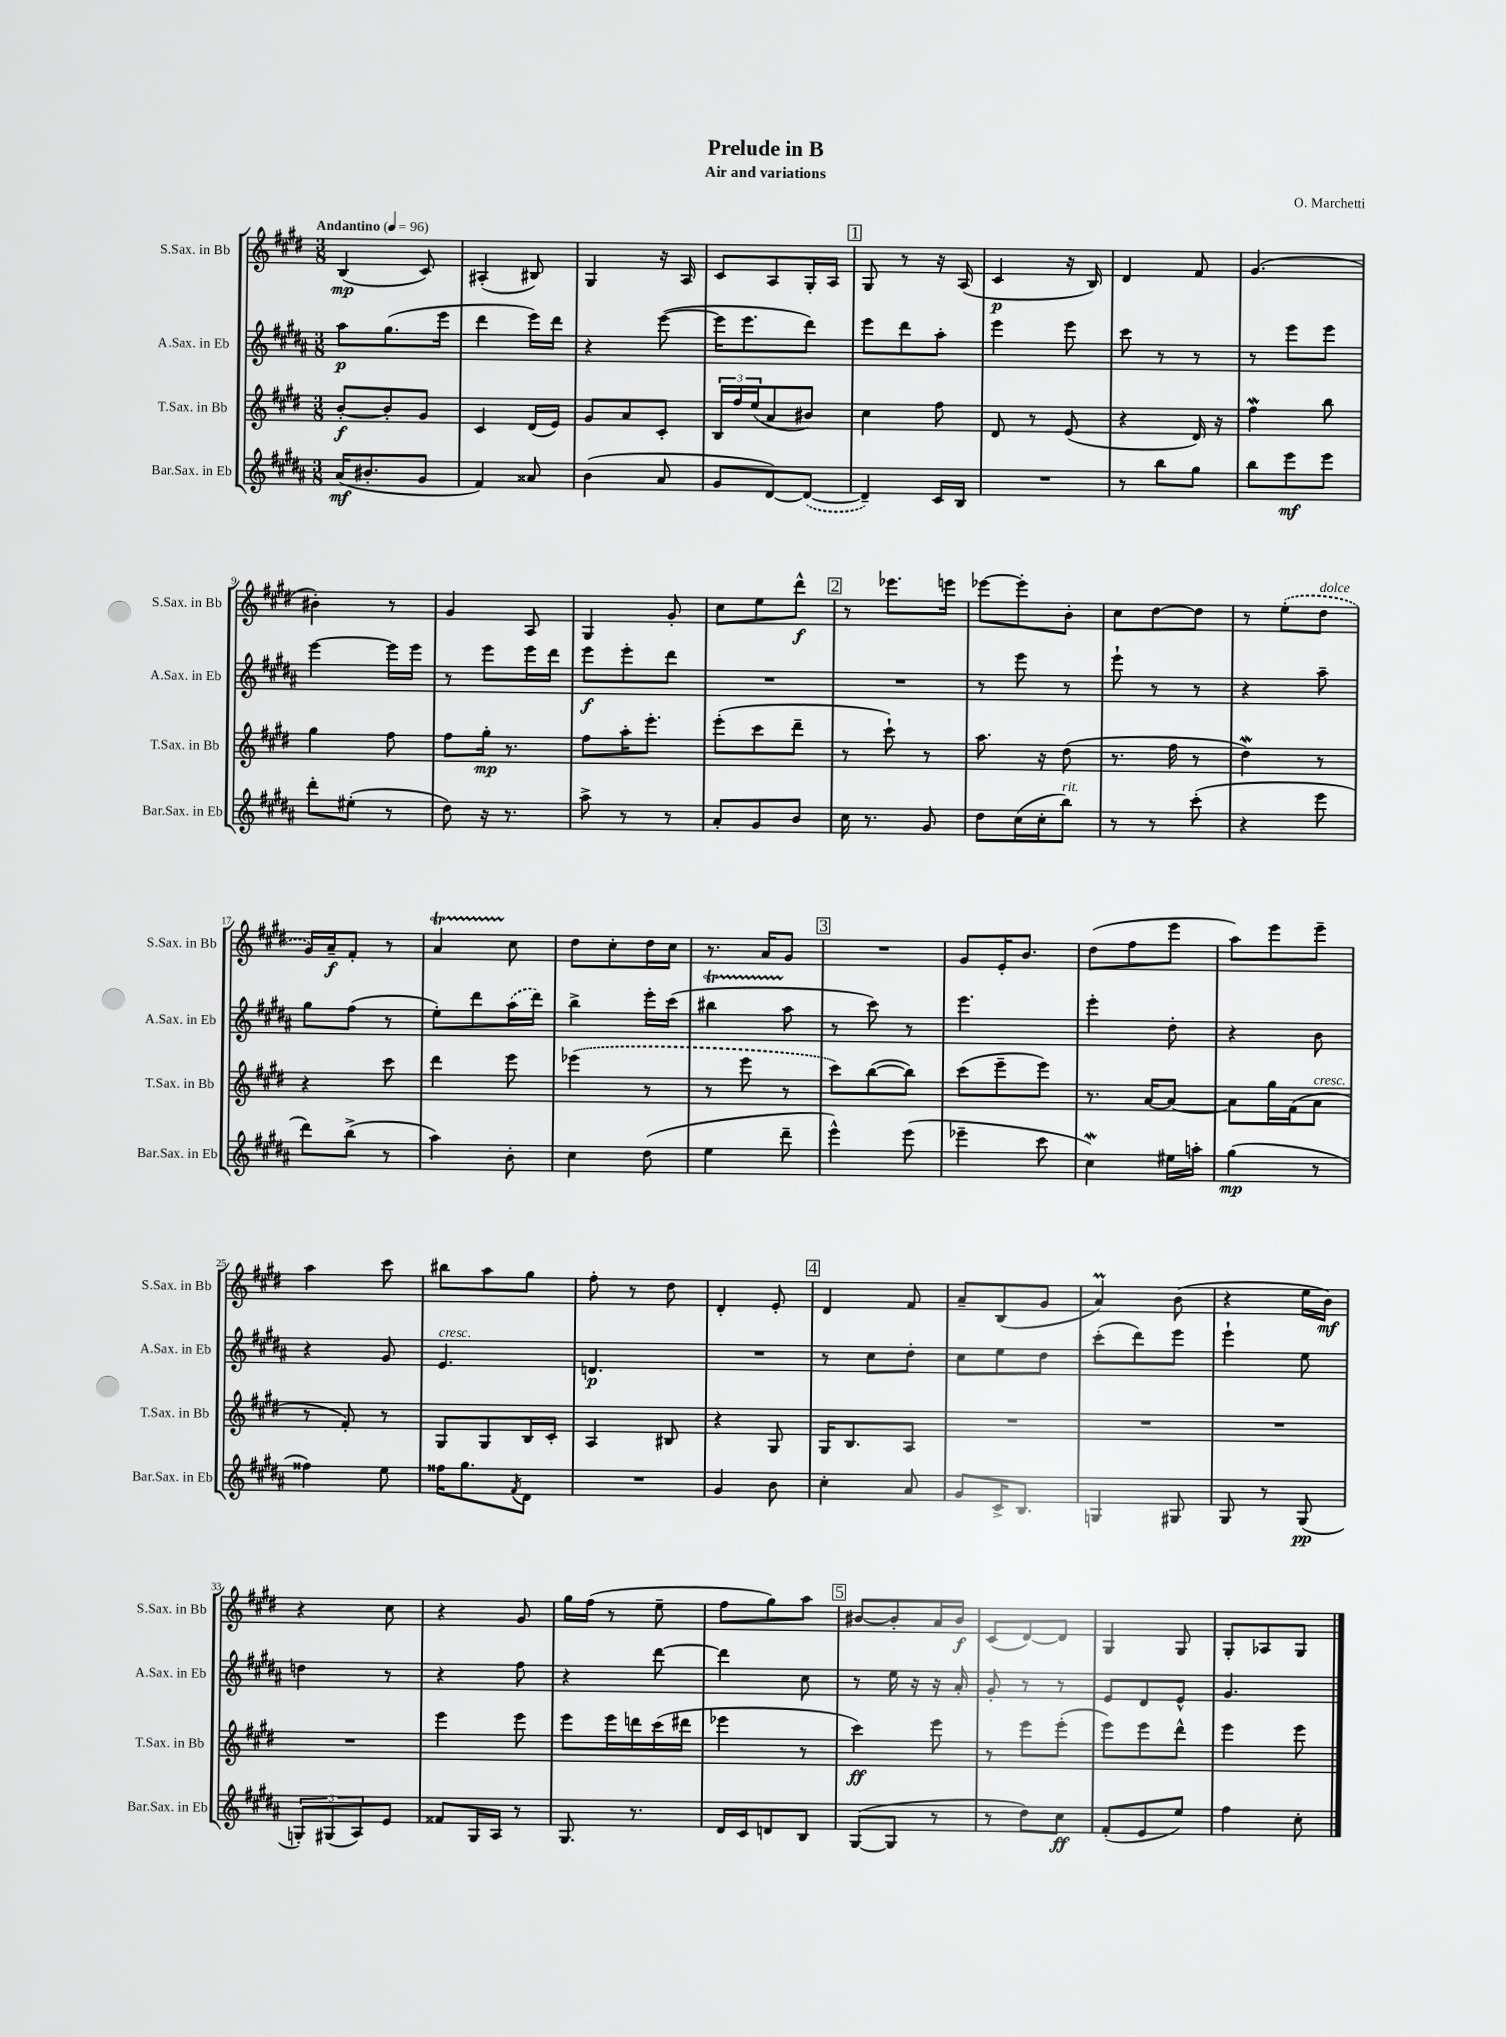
\header { title = "Prelude in B" composer = "O. Marchetti" subtitle = "Air and variations" }
<<
\new StaffGroup <<
\new Staff = "s0" \with { instrumentName = "S.Sax. in Bb" shortInstrumentName = "S.Sax. in Bb" } {
    \clef treble \key e \major \numericTimeSignature \time 3/8 \tempo "Andantino" 4 = 96
    b4\mp( cis'8) |
    ais4-.( bis8) |
    gis4 r16 a16 |
    cis'8 a8 gis16-. a16 |
    \mark \markup { \box "1" } gis8 r8 r16 a16( |
    cis'4\p r16 b16) |
    dis'4 fis'8 |
    gis'4.( |
    bis'4-.) r8 |
    gis'4 a8 |
    gis4 gis'8-. |
    cis''8 e''8 dis'''8-^\f |
    \mark \markup { \box "2" } r8 ees'''8. e'''16 |
    ees'''8~ ees'''8-. b'8-. |
    cis''8 dis''8~ dis''8 |
    r8 \once \slurDashed e''8-.( dis''8^\markup { \italic "dolce" } |
    gis'16) a'16--\f fis'8-. r8 |
    a'4\startTrillSpan cis''8\stopTrillSpan |
    dis''8 cis''8-. dis''16 cis''16 |
    r8. a'16 gis'8 |
    \mark \markup { \box "3" } R4. |
    gis'8 e'16-. b'8. |
    dis''8( fis''8 e'''8 |
    a''8) e'''8 e'''8-- |
    a''4 cis'''8 |
    bis''8 a''8 gis''8 |
    fis''8-. r8 dis''8 |
    dis'4-. e'8-. |
    \mark \markup { \box "4" } dis'4 fis'8 |
    a'8-- b8( gis'8 |
    a'4\prall) b'8( |
    r4 e''16 b'16\mf) |
    r4 cis''8 |
    r4 gis'8 |
    gis''16 fis''16( r8 e''8-- |
    fis''8 gis''8) a''8 |
    \mark \markup { \box "5" } bis'8~ bis'8-. a'16 bis'16\f |
    cis'8( dis'8~) dis'8 |
    gis4 gis8 |
    gis8-. aes8 gis8 \bar "|." |
}
\new Staff = "s1" \with { instrumentName = "A.Sax. in Eb" shortInstrumentName = "A.Sax. in Eb" } {
    \clef treble \key b \major \numericTimeSignature \time 3/8
    ais''8\p gis''8.( e'''16 |
    dis'''4 e'''16) dis'''16 |
    r4 e'''8~( |
    e'''16 e'''8. dis'''8) |
    \mark \markup { \box "1" } e'''8 dis'''8 ais''8-. |
    e'''4 e'''8 |
    cis'''8 r8 r8 |
    r8 e'''8 e'''8 |
    e'''4~ e'''16 e'''16 |
    r8 e'''8 e'''16 dis'''16 |
    e'''8\f e'''8-. dis'''8 |
    R4. |
    \mark \markup { \box "2" } R4. |
    r8 e'''8 r8 |
    e'''8-! r8 r8 |
    r4 ais''8-- |
    gis''8 fis''8( r8 |
    e''8-.) dis'''8 \once \slurDashed ais''16( dis'''16) |
    b''4-> e'''16-. cis'''16( |
    bis''4\startTrillSpan ais''8\stopTrillSpan |
    \mark \markup { \box "3" } r8 cis'''8) r8 |
    e'''4. |
    e'''4-. dis''8-. |
    r4 b'8 |
    r4 gis'8 |
    e'4.^\markup { \italic "cresc." } |
    d'4.\p |
    R4. |
    \mark \markup { \box "4" } r8 cis''8 dis''8-. |
    cis''8 e''8 dis''8 |
    cis'''8-.( dis'''8) e'''8 |
    e'''4-! e''8 |
    d''4 r8 |
    r4 fis''8 |
    r4 dis'''8~ |
    dis'''4 cis''8 |
    \mark \markup { \box "5" } r8 e''16 r16 r16 ais'16-. |
    gis'8-. r8 r8 |
    e'8 dis'8 e'8-^ |
    gis'4. \bar "|." |
}
\new Staff = "s2" \with { instrumentName = "T.Sax. in Bb" shortInstrumentName = "T.Sax. in Bb" } {
    \clef treble \key e \major \numericTimeSignature \time 3/8
    b'8~-.\f b'8-. gis'8 |
    cis'4 dis'16( e'16) |
    gis'8 a'8 cis'8-. |
    \tuplet 3/2 { b16 fis''16 e''16( } a'8 bis'8) |
    \mark \markup { \box "1" } cis''4 fis''8 |
    dis'8 r8 e'8( |
    r4 dis'16) r16 |
    fis''4\mordent b''8 |
    gis''4 fis''8 |
    fis''8 gis''16-.\mp r8. |
    fis''8 a''16-. e'''8.-. |
    e'''8-.( cis'''8 dis'''8-- |
    \mark \markup { \box "2" } r8 cis'''8-!) r8 |
    a''8. r16 dis''8( |
    r8. fis''16 r8 |
    dis''4\mordent) r8 |
    r4 cis'''8 |
    dis'''4 e'''8 |
    \once \slurDashed ees'''4( r8 |
    r8 e'''8 r8 |
    \mark \markup { \box "3" } cis'''8) b''8~( b''8) |
    cis'''8( e'''8-- e'''8) |
    r8. a'16~ a'8~ |
    a'8 gis''16 fis'16( a'8^\markup { \italic "cresc." } |
    r8 fis'8-.) r8 |
    gis8 gis8 b16 cis'16-. |
    a4 bis8 |
    r4 gis8 |
    \mark \markup { \box "4" } gis16 b8. a8 |
    R4. |
    R4. |
    R4. |
    R4. |
    e'''4 e'''8 |
    e'''8 e'''16 d'''16 cis'''16( dis'''16 |
    ees'''4 r8 |
    \mark \markup { \box "5" } cis'''4\ff) e'''8 |
    r8 e'''8 e'''8-.( |
    e'''8) e'''8 dis'''8-^ |
    e'''4 e'''8 \bar "|." |
}
\new Staff = "s3" \with { instrumentName = "Bar.Sax. in Eb" shortInstrumentName = "Bar.Sax. in Eb" } {
    \clef treble \key b \major \numericTimeSignature \time 3/8
    ais'16\mf( bis'8.-. gis'8 |
    fis'4) aisis'8 |
    b'4( ais'8 |
    gis'8 dis'8~) \once \slurDashed dis'8~( |
    \mark \markup { \box "1" } dis'4--) cis'16 b16 |
    R4. |
    r8 b''8 gis''8 |
    b''8 e'''8\mf e'''8 |
    dis'''8-. eis''8-.( r8 |
    dis''8) r16 r8. |
    ais''8-> r8 r8 |
    ais'8-. gis'8 b'8 |
    \mark \markup { \box "2" } cis''16 r8. gis'8 |
    dis''8 cis''16( cis''16-. b''8^\markup { \italic "rit." }) |
    r8 r8 cis'''8-.( |
    r4 e'''8 |
    dis'''8) b''8->( r8 |
    ais''4) b'8-. |
    cis''4 dis''8( |
    e''4 dis'''8-- |
    \mark \markup { \box "3" } e'''4-^) e'''8( |
    ees'''4-- cis'''8 |
    cis''4\mordent) eis''16 a''16-. |
    gis''4\mp( r8 |
    fisis''4) e''8 |
    fisis''16 gis''8. \acciaccatura { fis'8 } dis'8 |
    R4. |
    gis'4 b'8 |
    \mark \markup { \box "4" } cis''4-. ais'8 |
    gis'8 cis'16-> b8. |
    g4 gis8 |
    gis8 r8 gis8\pp( |
    \tuplet 3/2 { g8-.) gis8( ais8) } e'8 |
    fisis'8 gis16 ais16 r8 |
    gis8. r8. |
    dis'16 cis'16 d'8 b8 |
    \mark \markup { \box "5" } gis8~( gis8 r8 |
    r8 dis''8) cis''8\ff |
    fis'8-.( e'8 e''8) |
    fis''4 cis''8-. \bar "|." |
}
>>
>>
